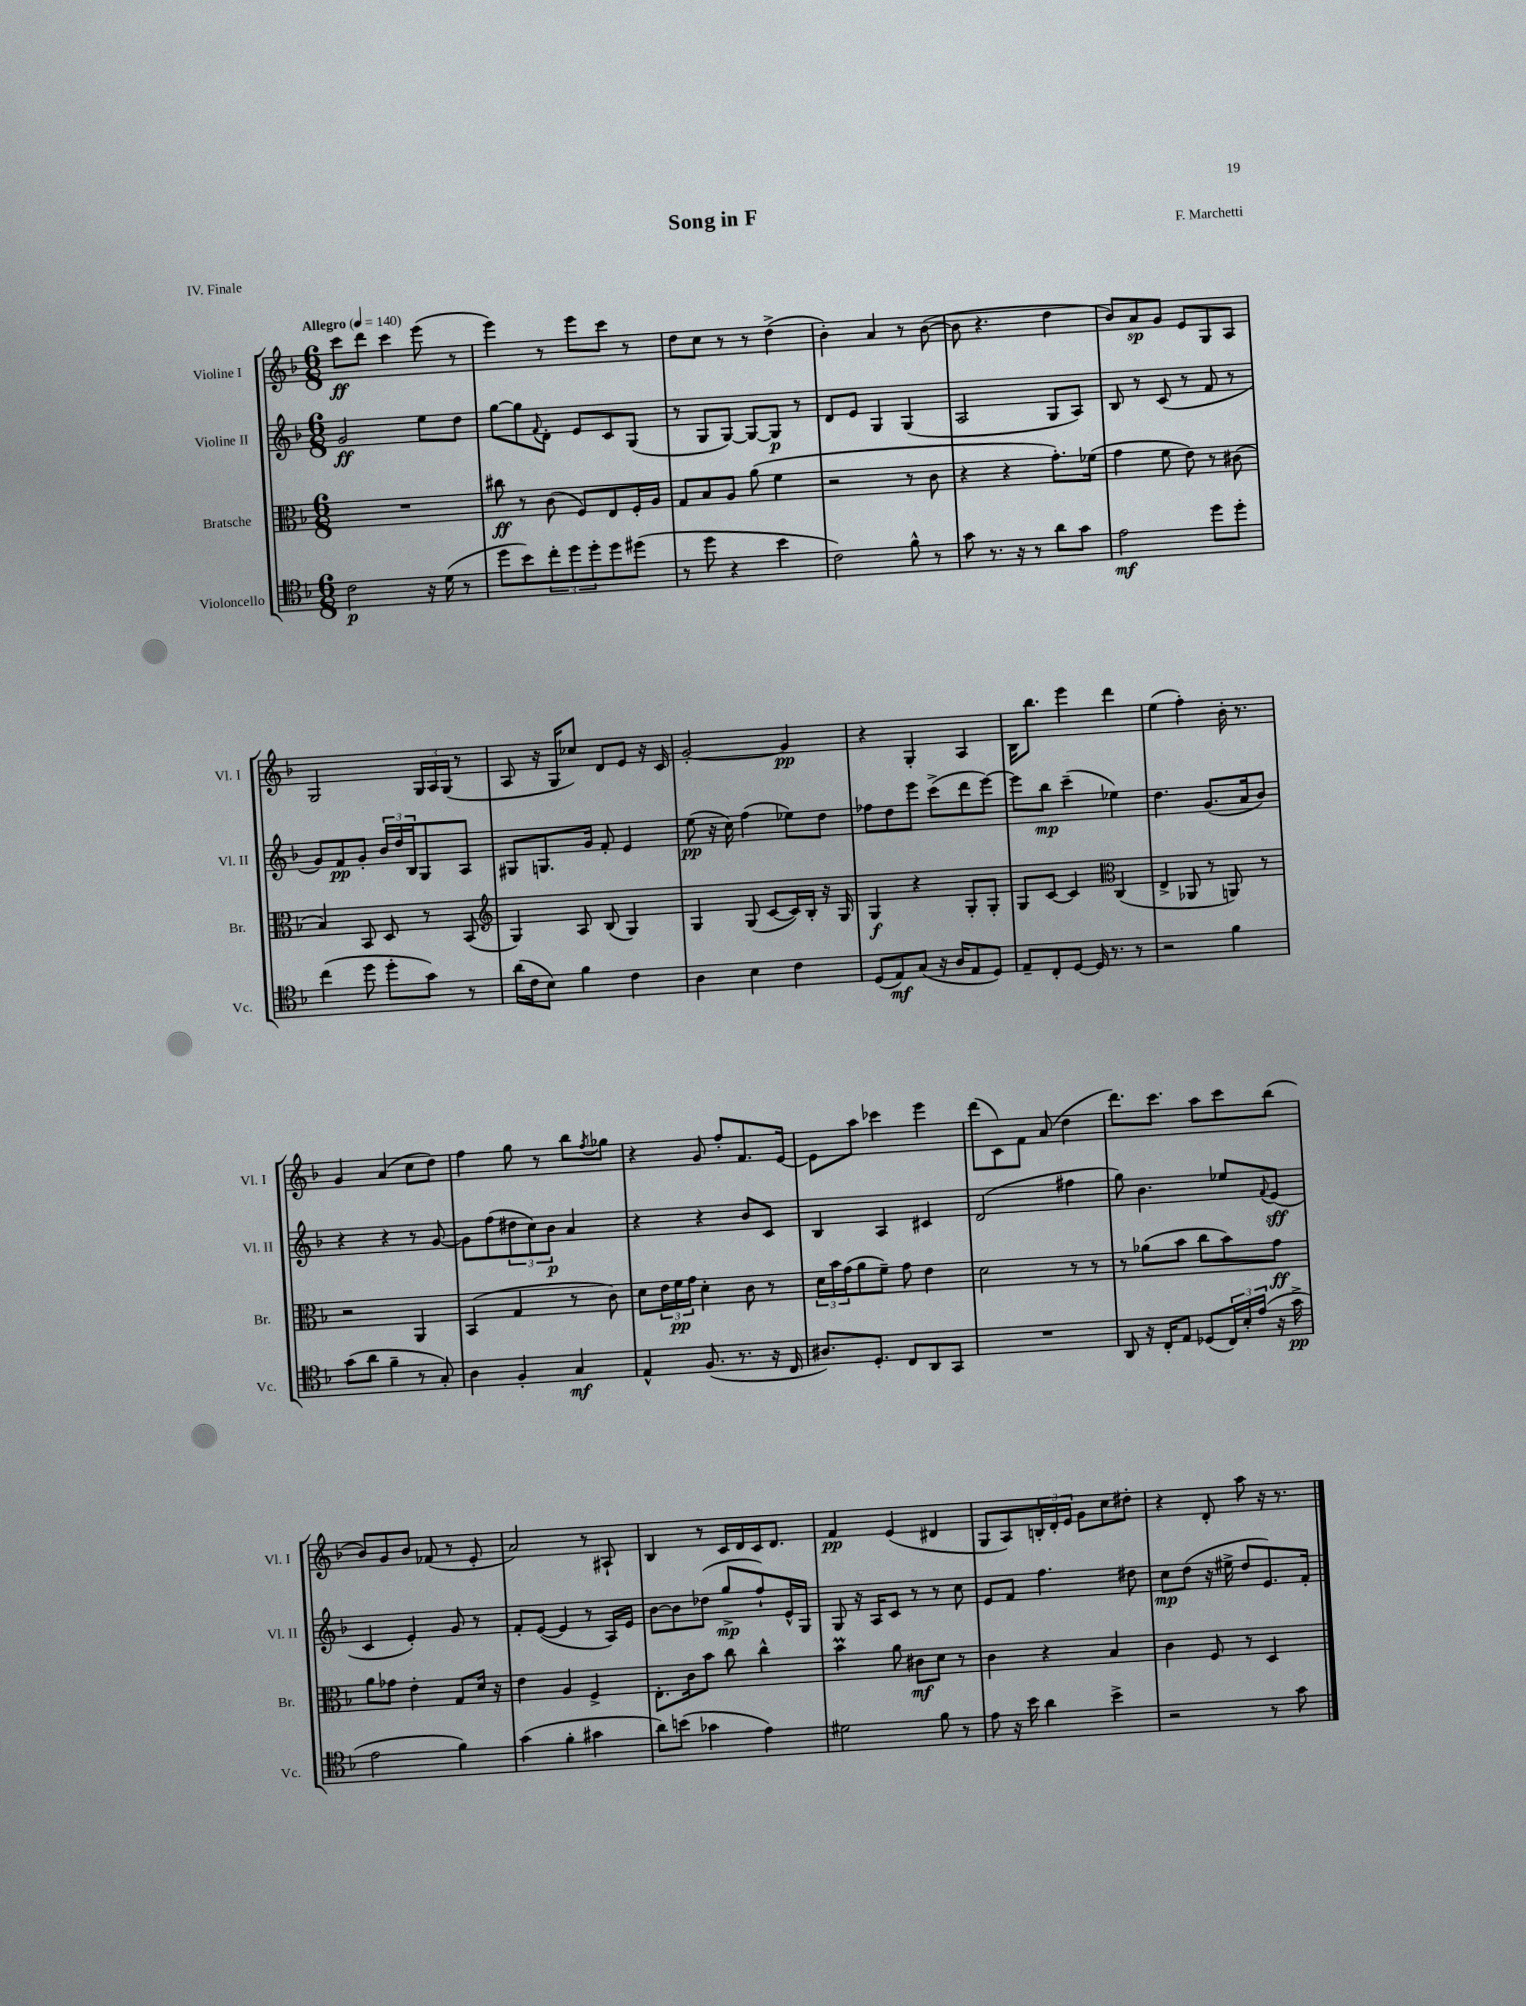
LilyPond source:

\header { title = "Song in F" composer = "F. Marchetti" piece = "IV. Finale" }
<<
\new StaffGroup <<
\new Staff = "s0" \with { instrumentName = "Violine I" shortInstrumentName = "Vl. I" } {
    \clef treble \key f \major \numericTimeSignature \time 6/8 \tempo "Allegro" 4 = 140
    c'''8\ff d'''8 c'''4 e'''8( r8 |
    e'''4) r8 e'''8 c'''8 r8 |
    d''8 c''8 r8 r8 d''4->( |
    bes'4-.) a'4 r8 bes'8~( |
    bes'8 r4. d''4 |
    bes'8) a'8\sp g'8 e'8 g8 a8 |
    g2 \tuplet 3/2 { g16 a16 g16( } r8 |
    a8 r16 g16 ces''8) d'8 e'8 r16 c'16 |
    g'2~-. g'4\pp |
    r4 g4-. a4 |
    bes16 bes''8. e'''4 d'''4 |
    e''4( f''4-.) bes'16-. r8. |
    g'4 a'4( c''8 d''8) |
    f''4 g''8 r8 bes''8 \acciaccatura { f''8 } ges''8 |
    r4 g'8 f''8-. f'8. e'16~ |
    e'8 a''8 ces'''4 e'''4 |
    d'''8( c'8) f'8 a'8( d''4 |
    d'''8.) c'''8. a''8 c'''8 bes''8( |
    bes'8) g'8 bes'8 fes'8( r8 e'8-. |
    a'2) r8 ais8-! |
    bes4 r8 c'16 d'16 c'16 d'8. |
    f'4\pp e'4( dis'4 |
    g8 a8) \tuplet 3/2 { b16-. d'16-. e'16 } g'8 c''8 dis''8-. |
    r4 d'8-. a''8 r16 r8. \bar "|." |
}
\new Staff = "s1" \with { instrumentName = "Violine II" shortInstrumentName = "Vl. II" } {
    \clef treble \key f \major \numericTimeSignature \time 6/8
    g'2\ff e''8 d''8 |
    g''8~ g''8 \appoggiatura { f'8 } d'8-. e'8 c'8 g8( |
    r8 g8 g8~) g8~ g8\p r8 |
    d'8 e'8 g4 g4( |
    a2 g8 a8) |
    bes8 r8 c'8( r8 f'8 r8 |
    g'8) f'8\pp g'8-. \tuplet 3/2 { bes'16 d''16 bes16 } g8 a8 |
    gis8 g8. g'16 f'8-. e'4 |
    e''8\pp( r16 c''16) f''4( ees''8) d''8 |
    fes''8 d''8 e'''8 c'''8->( d'''8 e'''8~) |
    e'''8 bes''8\mp c'''4--( ees''4) |
    d''4. g'8.( a'16 bes'8) |
    r4 r4 r8 g'8~ |
    g'8 f''8( \tuplet 3/2 { dis''8 c''8) bes'8\p } a'4 |
    r4 r4 bes'8 c'8 |
    bes4 a4 cis'4 |
    d'2( fis''4 |
    g''8) bes'4. ees''8 \appoggiatura { f'8 } e'8\sff( |
    c'4 e'4-.) g'8 r8 |
    f'8-. e'8~( e'4 r8 a16) e'16 |
    bes'8~ bes'8 des''8( g''8->\mp f''8-!) e'16-^ g16 |
    g8 r16 a16 c'8 r8 r8 c''8 |
    e'8 f'8 f''4. dis''8 |
    c''8\mp d''8( r16 eis''16-> d''8 e'8.) f'16-. \bar "|." |
}
\new Staff = "s2" \with { instrumentName = "Bratsche" shortInstrumentName = "Br." } {
    \clef alto \key f \major \numericTimeSignature \time 6/8
    R2. |
    cis''8\ff r8 c'8( f8) e8 f16-. a16 |
    g8 bes8 a8 a'8( f'4 |
    r2 r8 c'8 |
    r4 r4 g'8.-.) fes'16( |
    g'4 f'8 e'8) r8 cis'8( |
    bes4) bes,8 d8 r8 bes,8( |
    \clef treble g4) a8 bes8( g4) |
    g4 g8( c'8~ c'16) bes16-. r16 g16 |
    g4\f r4 g8-. g8-. |
    g8 c'8~ c'4 \clef alto c4( |
    e4-> aes,8 r8 a,8) r8 |
    r2 a,4 |
    bes,4( g4 r8 c'8) |
    d'8 \tuplet 3/2 { e'16 f'16\pp g'16 } d'4-. c'8 r8 |
    \tuplet 3/2 { d'16 bes'16 g'16( } a'8 f'8--) g'8 e'4 |
    d'2 r8 r8 |
    r8 aes'8( bes'8 c''8 bes'8) g'8\ff |
    a'8 ges'8 e'4-. g8 d'16 r16 |
    e'4 a4 f4-> |
    e8.-. c'16 bes'8 c''8 c''4-^ |
    bes'4\prall a'8 cis'8\mf d'8 r8 |
    c'4 r4 bes4 |
    c'4 f8 r8 d4 \bar "|." |
}
\new Staff = "s3" \with { instrumentName = "Violoncello" shortInstrumentName = "Vc." } {
    \clef tenor \key f \major \numericTimeSignature \time 6/8
    c'2\p r16 d'16( r8 |
    d''8 bes'8) \tuplet 3/2 { c''8-. d''8 d''8-. } d''8 dis''8( |
    r8 d''8 r4 bes'4 |
    c'2) f'8-^ r8 |
    g'8 r8. r16 r8 a'8 g'8 |
    e'2\mf d''8 d''8-. |
    c''4( d''8 d''8-. g'8) r8 |
    a'16( c'16 bes8) f'4 c'4 |
    a4 bes4 c'4 |
    d8( e8\mf) g8( r16 a16 e8 d8) |
    e8-- c8-. d8~ d16 r8. r8 |
    r2 f'4 |
    g'8( a'8 f'4-- r8 g8-.) |
    a4 f4-. g4\mf |
    e4-^ f8.( r8. r16 c16 |
    ais8.) d8.-. c8 a,8 g,8 |
    R2. |
    a,8 r16 c16-. e8 des8( \tuplet 3/2 { c16) bes16-. e'16( } r16 g'16->\pp |
    e'2 f'4) |
    g'4( f'4-. gis'4 |
    a'8) b'8( ges'4 e'4) |
    dis'2 f'8 r8 |
    e'8 r16 bes'16 a'4 bes'4-> |
    r2 r8 g'8 \bar "|." |
}
>>
>>
\layout { \context { \Score \remove "Bar_number_engraver" } }
